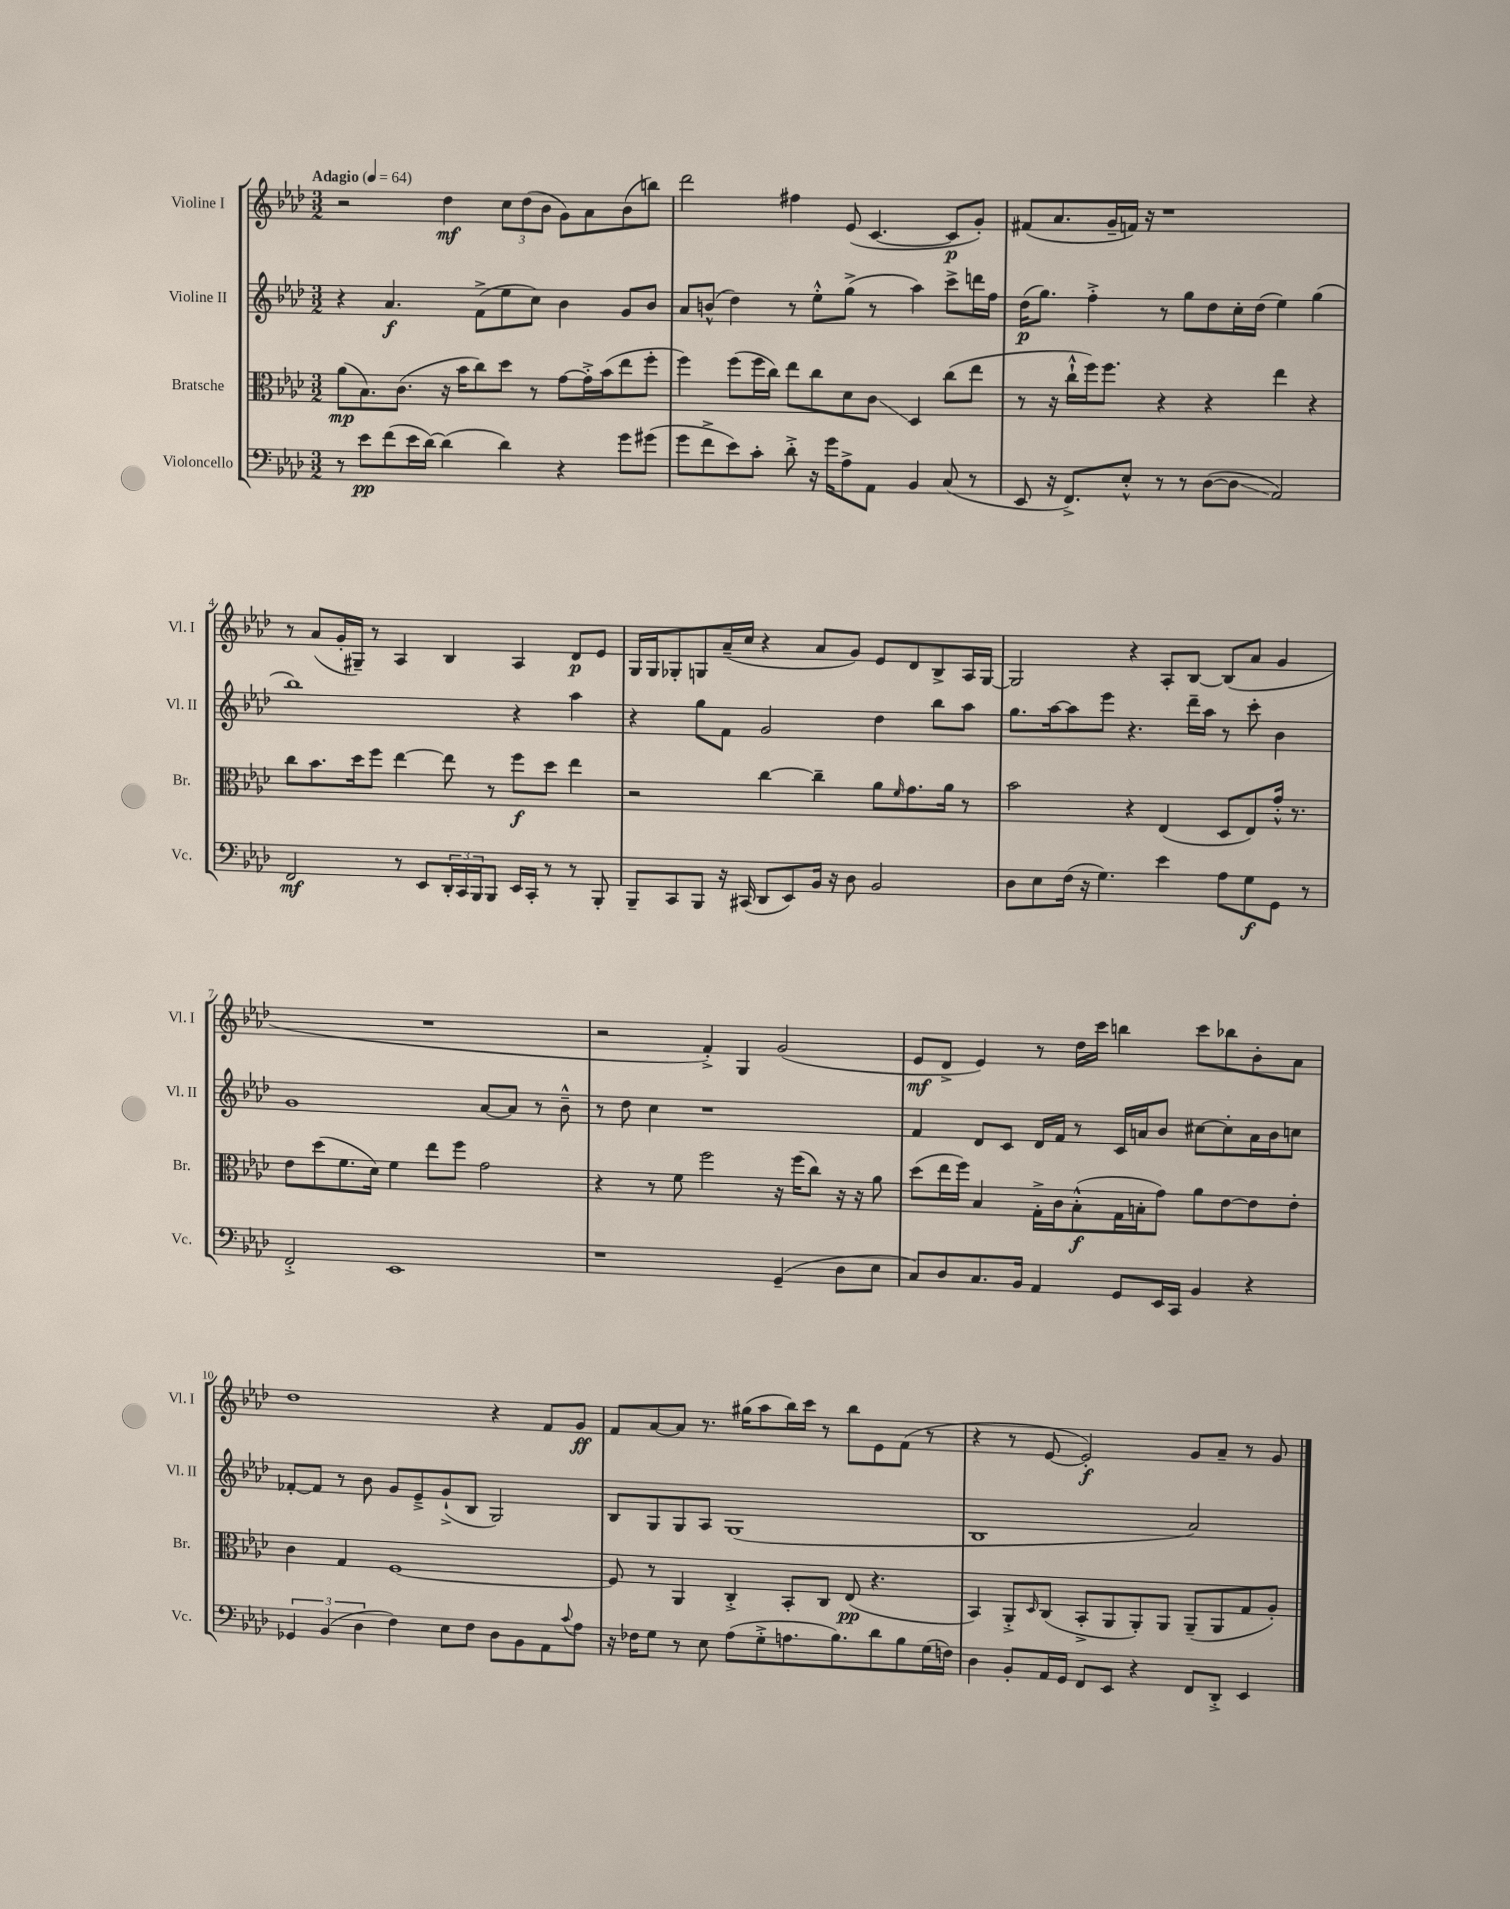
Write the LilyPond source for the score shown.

<<
\new StaffGroup <<
\new Staff = "s0" \with { instrumentName = "Violine I" shortInstrumentName = "Vl. I" } {
    \clef treble \key aes \major \numericTimeSignature \time 3/2 \tempo "Adagio" 4 = 64
    r2 des''4\mf \tuplet 3/2 { c''8 des''8( bes'8 } g'8) aes'8 bes'8( b''8) |
    des'''2 fis''4 ees'8( c'4.~ c'8\p g'8-.) |
    fis'8( aes'8. g'16-- f'16) r16 r1 |
    r8 aes'8( g'16-. gis16--) r8 aes4 bes4 aes4 des'8\p ees'8 |
    g16 g16 ges8-. g8 aes'16--( c''16 r4 aes'8 g'8) ees'8 des'8 bes8-> aes16 g16~ |
    g2 r4 aes8-. bes8~ bes8( aes'8 g'4 |
    R1. |
    r2 f'4-.->) g4 g'2( |
    ees'8\mf des'8-> ees'4) r8 des''16 c'''16 b''4 c'''8 bes''8 bes'8-. aes'8 |
    des''1 r4 f'8 g'8\ff |
    f'8 aes'8~ aes'8 r8. gis''16( aes''8 bes''16) c'''16 r8 bes''8 ees'8 f'8( r8 |
    r4 r8 ees'8~ ees'2-.\f) g'8 aes'8-- r8 g'8 \bar "|." |
}
\new Staff = "s1" \with { instrumentName = "Violine II" shortInstrumentName = "Vl. II" } {
    \clef treble \key aes \major \numericTimeSignature \time 3/2
    r4 aes'4.\f f'8->( ees''8 c''8) bes'4 g'8 bes'8 |
    aes'8 b'8-^( des''4) r8 ees''8-.-^ g''8->( r8 aes''4) c'''8-> d'''16 f''16 |
    des''16\p( g''8.) f''4-.-> r8 g''8 des''8 c''16-. des''16( ees''4) g''4( |
    bes''1) r4 aes''4 |
    r4 g''8 f'8 g'2 des''4 bes''8 aes''8 |
    g''8. aes''16~ aes''8 ees'''8 r4. des'''16-- aes''16 r8 c'''8-. bes'4 |
    g'1 aes'8~ aes'8 r8 bes'8---^ |
    r8 des''8 c''4 r1 |
    f'4 des'8 c'8 des'16 f'16 r8 c'16 a'16 bes'8 cis''8~ cis''8-. a'16 bes'16 c''8 |
    fes'8~-. fes'8 r8 bes'8 g'8 ees'8---> g'8-!->( bes8 g2) |
    bes8 g8 g8 aes8 g1( |
    bes1 aes'2) \bar "|." |
}
\new Staff = "s2" \with { instrumentName = "Bratsche" shortInstrumentName = "Br." } {
    \clef alto \key aes \major \numericTimeSignature \time 3/2
    aes'8\mp( bes8.) c'8.( r16 bes'16 c''8) des''8 r8 g'8~ g'16-.-> bes'16( ees''8 f''8-. |
    f''4) f''8( f''16 c''16) ees''8 c''8 des'8 c'8\glissando des4 c''8( ees''8 |
    r8 r16 c''16-!-^ f''16) f''8. r4 r4 ees''4 r4 |
    c''8 bes'8. des''16 f''8 ees''4~ ees''8 r8 f''8\f des''8 ees''4 |
    r2 c''4~ c''4-- aes'8 \grace { f'16 } g'8. aes'16 r8 |
    bes'2 r4 ees4( des8 ees8) g'16-.-^ r8. |
    ees'8 des''8( f'8. des'16) f'4 ees''8 f''8 g'2 |
    r4 r8 f'8 f''2 r16 f''16( c''8) r16 r16 aes'8 |
    des''8( ees''16 f''16) bes4 g16-.-> c'16 bes8-.-^\f( g16 b16-. g'8) aes'8 ees'8~ ees'8 ees'8-. |
    c'4 g4 f1~ |
    f8 r8 aes,4 c4-.-> bes,8-. c8 ees8\pp( r4. |
    bes,4) aes,8-.-> \grace { des16 } c8( bes,8-.-> aes,8 aes,8-.) aes,8 aes,8--( aes,8 g8 aes8-.) \bar "|." |
}
\new Staff = "s3" \with { instrumentName = "Violoncello" shortInstrumentName = "Vc." } {
    \clef bass \key aes \major \numericTimeSignature \time 3/2
    r8 ees'8\pp f'8( ees'16 des'16~) des'4( des'4) r4 g'8 gis'8( |
    g'8 f'8-> ees'8) c'8-. des'8-.-> r16 g'16 aes8-> aes,8 bes,4 c8( r8 |
    ees,8 r16 f,8.->) ees8-.-^ r8 r8 des8~( des8\glissando aes,2) |
    f,2\mf r8 ees,8 \tuplet 3/2 { des,16-. c,16 bes,,16 } bes,,8 ees,16 c,16-. r8 r8 bes,,8-. |
    bes,,8-- c,8 bes,,8 r16 cis,16( des,8 ees,8) bes,16 r16 des8 bes,2 |
    des8 ees8 f16( r16 g4.) ees'4 aes8 g8\f g,8 r8 |
    f,2-.-> ees,1 |
    r1 g,4--( des8 ees8 |
    c8) des8 c8. bes,16 aes,4 g,8 ees,16 c,16 bes,4 r4 |
    \tuplet 3/2 { ges,4 bes,4( des4 } f4) ees8 f8 des8 bes,8 aes,8 \appoggiatura { c'8 } aes8 |
    r16 fes16 g8 r8 ees8 aes8( g8-.-> a8. bes8.) des'8 bes8 g16( f16) |
    des4 bes,8-. aes,16 g,16 f,8 ees,8 r4 f,8 des,8-.-> ees,4 \bar "|." |
}
>>
>>
